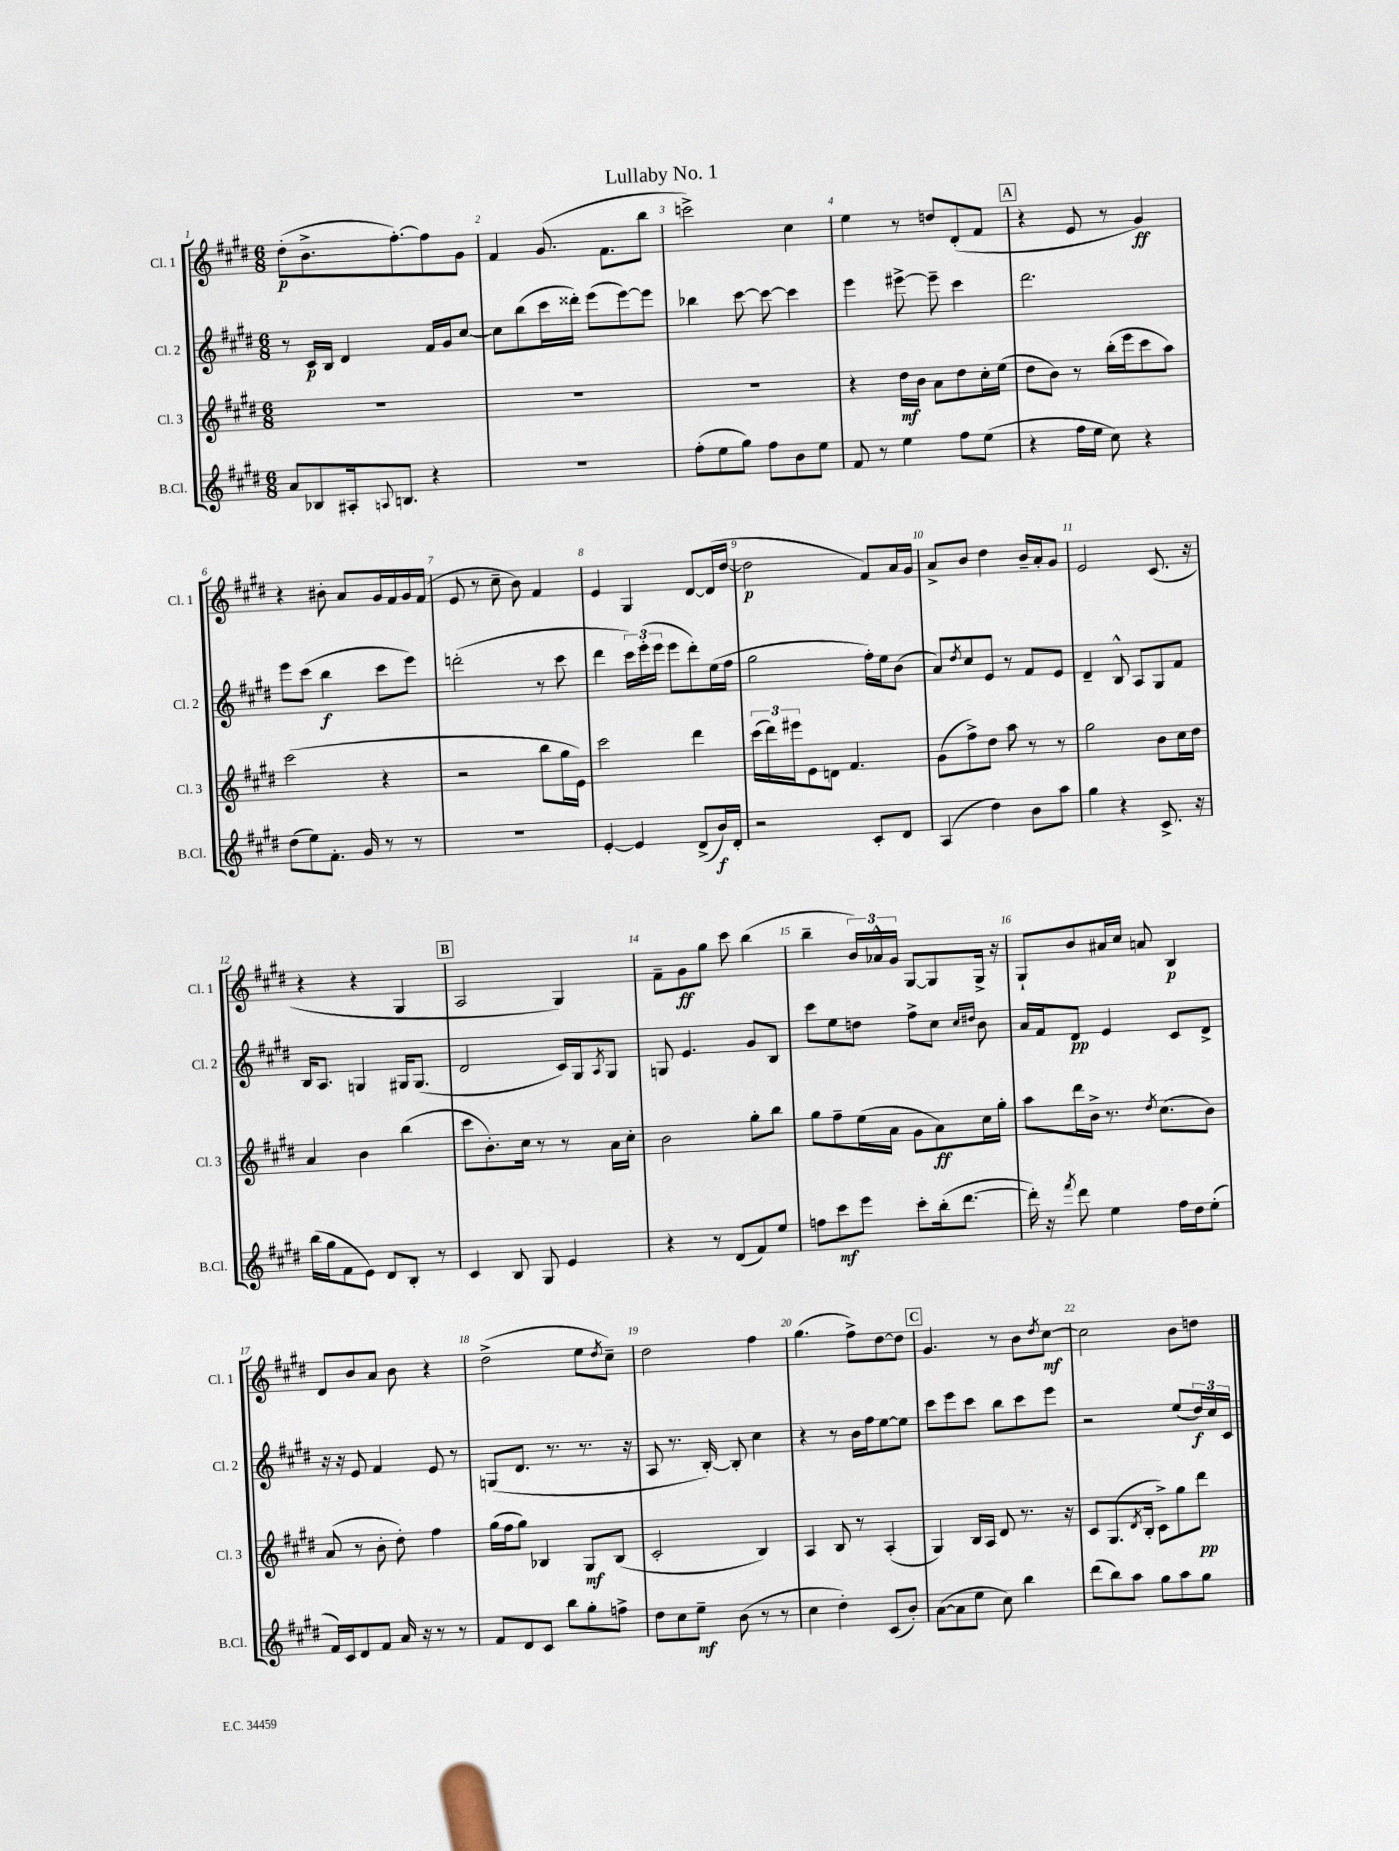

**kern	**kern	**kern	**kern
*staff4	*staff3	*staff2	*staff1
*clefG2	*clefG2	*clefG2	*clefG2
*k[f#c#g#d#]	*k[f#c#g#d#]	*k[f#c#g#d#]	*k[f#c#g#d#]
*M6/8	*M6/8	*M6/8	*M6/8
8a/L	2.r	8r	(8dd#'\L
8B-/	.	16c#/LL	8.b^\
.	.	16B/JJ	.
16A#'/k	.	4d#/	.
8qqA/	.	.	.
8.B/J	.	.	[8.ff#'\)
4r	.	16f#/LL	8ff#\]
.	.	16g#/J	.
.	.	[8cc#/J	8g#\J
=	=	=	=
2.r	2.r	8cc#\]L	4f#/
.	.	(8bb\	.
.	.	16ccc#\L	(8.g#/
.	.	16ddd##'\JJ)	.
.	.	(8eee\L	.
.	.	.	8.f#\L
.	.	[8eee\)	.
.	.	8eee\]J	8bb\J
=	=	=	=
(8ff#'\L	2.r	4bb-\	2ccc^\)
8ee\	.	.	.
8gg#\J)	.	[8ccc#\	.
8ff#\L	.	8ccc#\_	.
8b\	.	4ccc#\]	4cc#\
8ee\J	.	.	.
=	=	=	=
8f#/	4r	4eee\	4ee\
8r	.	.	.
4ee\	16dd#\LL	[8eee#^\	8r
.	16b\JJ	.	.
.	8a\L	8eee#~\]	8dd/L
8ff#\L	8dd#\	4ccc#\	(8d#'/
(8ee\J	16cc#'\L	.	8f#/J
.	(16ee\JJ	.	.
=	=	=	=
4r	8dd#\L	2.ddd#\	4r
.	8b\J)	.	.
16ff#\LL	8r	.	8e/
16ee\JJ	.	.	.
8cc#\)	(16bb'\LL	.	8r
.	16eee\J	.	.
4r	8ccc#\	.	4g#/)
.	8aa\J)	.	.
=	=	=	=
(8dd#\L	(2ccc#\	8eee\L	4r
8ee\)	.	(8ccc#\J	.
8.f#'\J	.	4bb\	8b#'\
.	.	.	8a/L
16g#/	.	.	.
8r	4r	8ccc#\L	16g#/L
.	.	.	16f#/
8r	.	8eee\J)	16g#/
.	.	.	(16f#/JJ
=	=	=	=
2.r	2r	(2ddd'\	8e/
.	.	.	8r
.	.	.	8cc#~\
.	.	.	8b\)
.	8bb\L	8r	4f#/
.	16gg#\L	8ccc#\	.
.	16e\JJ)	.	.
=	=	=	=
[4e'/	2ccc#\	4ddd#\	4e/
4e/]	.	24ccc#\LL)	4G#/
.	.	(24eee'\	.
.	.	24eee\JJ	.
.	.	8eee\L	.
(8d#^/L	4ddd#\	8ddd#'\)	[8d#/L
16b/L)	.	(16ee\L	(16d#/]L
16d#'/JJ	.	16ff#\JJ	[16dd#/JJ
=	=	=	=
2r	(24ccc#\LL	2gg#\	2dd#\]
.	24ddd#\)	.	.
.	24eee#\J	.	.
.	8e\	.	.
.	8d\J	.	.
.	4.f#/	.	.
8c#'/L	.	16ff#'\LL)	8f#/L)
.	.	16ee\J	.
8d#/J	.	(8b\J	16a/L
.	.	.	16g#/JJ
=	=	=	=
(4A/	(8g#\L	8a/L)	8a^/L
.	.	8qdd#/	.
.	8ff#^\)	8cc#/	8b/J
4dd#\)	8dd#\J	8e/J	4dd#\
.	8aa\	8r	.
8b\L	8r	8f#/L	16b~/LL
.	.	.	16a'/J
8aa\J	8r	8e/J	8g#/J
=	=	=	=
4gg#\	2gg#\	4d#~/	2e/
4r	.	8B^^/	.
.	.	8A/L	.
8.c#^/	8b\L	8G#/	(8.c#/
.	16cc#\L	8f#/J	.
16r	16dd#\JJ	.	16r
=	=	=	=
(16bb\LL	4a/	16B/LK	4r
16gg#\J	.	8.A/J	.
8f#\	.	.	.
8e\J)	4b\	4G/	4r
8d#/L	.	.	.
8B'/J	(4bb\	16G#/LK	4G#/
.	.	(8.G#/J	.
8r	.	.	.
=	=	=	=
4c#/	8ccc#\L	2d#/	2A/
.	8.b'\)	.	.
8B/	.	.	.
.	16cc#\Jk	.	.
8G#/	8r	.	.
4e/	8r	16c#/LL)	4G#/)
.	.	16G#/J	.
.	.	8qA/	.
.	16a\LL	8G#/J	.
.	16cc#'\JJ	.	.
=	=	=	=
4r	2b\	8G/	8f#~\L
.	.	4.e/	8g#\
8r	.	.	8gg#\J
(8d#/L	.	.	8ccc#\
8f#/)	8gg#'\L	8g#/L	(4bb\
8ee/J	8bb\J	8B/J	.
=	=	=	=
8ff\L	8gg#\L	8ccc#\L	4bb~\
8ccc#\	8ff#~\	8ee\	.
8eee\J	(16ee\L	8dd\J	24b/LL)
.	.	.	24a-^^/
.	16a\JJ	.	.
.	.	.	24g#/JJ
8ccc#'\L	8g#\L	8ff#^\L	[8G#/L
(16bb'\k	8a\)	8cc#\J	8G#/]
[8.ddd#\J	.	.	.
.	.	16qqcc#/LL	.
.	.	16qqdd#/JJ	.
.	16cc#\L	8b\	16G#^/Jk
.	16gg#'\JJ	.	16r
=	=	=	=
16ddd#'\])	8aa\L	16a/LL	8G#`/L
16r	.	16f#/J	.
8qfff#/	.	.	.
8ddd#\	16ddd#\L	8d#/J	8b/
.	16b^\JJ	.	.
4ee\	8.r	4e/	16a#/L
.	.	.	16cc#/JJ
.	.	.	8a/
.	8qdd#/	.	.
.	(8.cc#\L	.	.
16ff#\LL	.	8c#/L	4B/
16dd#\J	.	.	.
(8ee'\J	8b\J)	8d#^/J	.
=	=	=	=
16f#/LL)	(8a/	16r	8d#/L
16c#/J	.	16r	.
8d#/	8r	8e/	8b/
8f#/J	8b'\	4f#/	8a/J
16a/	8dd#'\)	.	8b\
16r	.	.	.
8r	4ff#\	8e/	4r
8r	.	8r	.
=	=	=	=
8f#/L	(16gg#\LL	(8G/L	(2dd#^\
.	16ff#\J	.	.
8d#/	8gg#\J)	8.d#/J	.
8c#/J	4B-/	.	.
.	.	8.r	.
8bb\L	.	.	.
8gg#'\	8G#/L	8.r	8ee\L
.	.	.	8qdd#/
8ff^\J	(8B-/J	.	8cc#~\J)
.	.	16r	.
=	=	=	=
8dd#\L	2c#'/	8A/	2dd#\
8cc#\	.	8.r	.
8ee~\J	.	.	.
.	.	[16B'/)	.
(8b\	.	8B'/]	.
8r	4B/)	4cc#\	4ff#\
8r	.	.	.
=	=	=	=
4cc#\	4A/	4r	(4.gg#\
4dd#'\)	8B/	8r	.
.	8r	16b\LL	8ff#^\L)
.	.	16ff#\J	.
(8c#/L	(4A'/	[8ee\	[8dd#\
8b'/J)	.	8ee\]J	8dd#\]J
=	=	=	=
([8a\L	4G#/)	8ccc#\L	4.g#/
8a\]	.	8eee\	.
8ee\J	16B/LL	8ccc#\J	.
.	16A/JJ	.	.
8cc#\)	8d#/	8bb\L	8r
4bb\	8.r	8ccc#\	8b\L
.	.	.	8qdd#/
.	.	8eee\J	[8cc#\J
.	16r	.	.
=	=	=	=
(8ddd#\L	8c#/L	2r	2cc#\]
8bb\)	(8.G#/	.	.
8aa\J	.	.	.
.	8qd#/	.	.
.	16B'/Jk	.	.
8gg#\L	8c#^\L)	.	.
8aa\	8gg#\	(8ee/L	8b\L
8gg#\J	8ddd#\J	24dd#/L)	8dd\J
.	.	24cc#/	.
.	.	24c#/JJ	.
==	==	==	==
*-	*-	*-	*-
